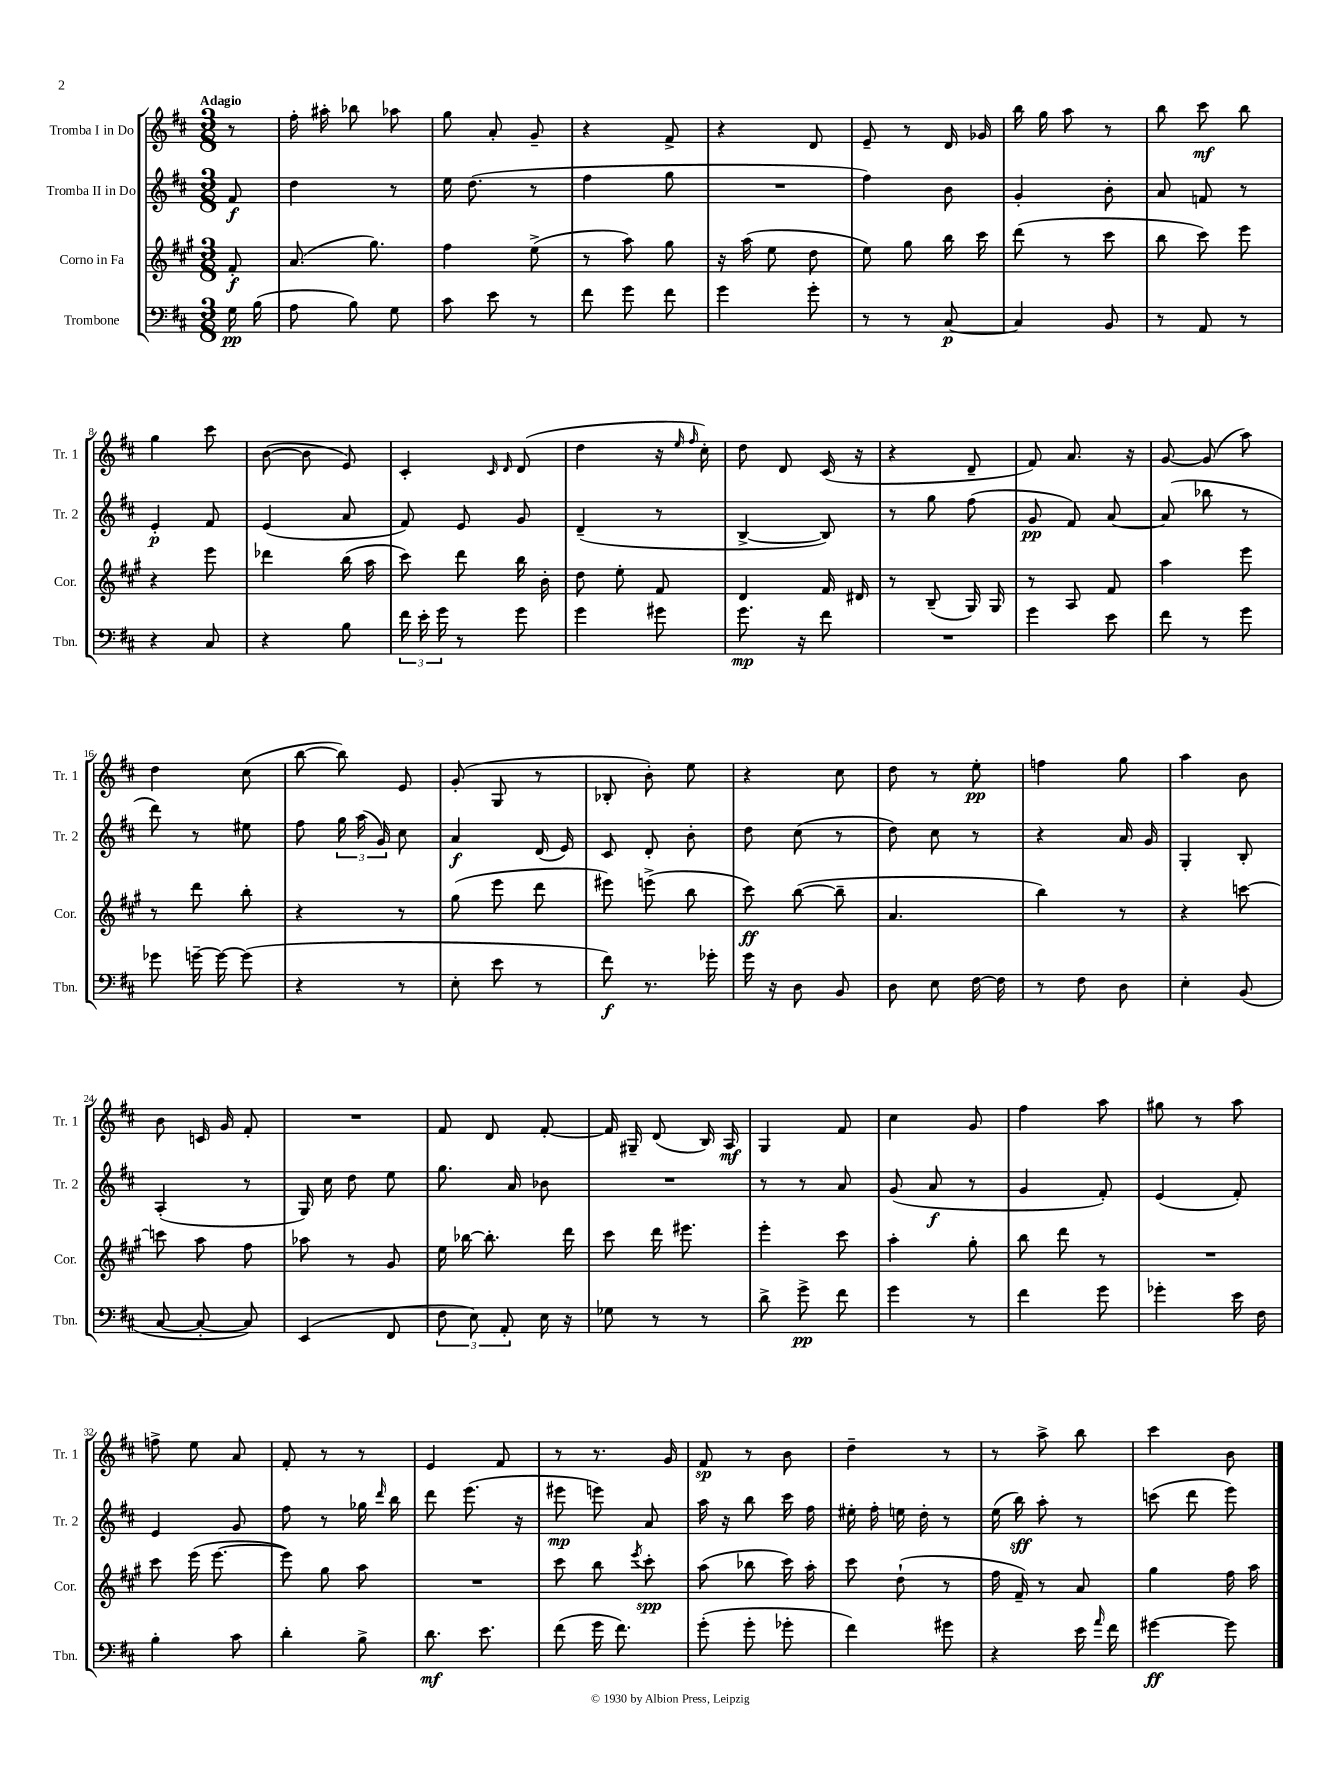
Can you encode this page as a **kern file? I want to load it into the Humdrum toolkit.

**kern	**dynam	**kern	**dynam	**kern	**dynam	**kern	**dynam
*part4	*part4	*part3	*part3	*part2	*part2	*part1	*part1
*staff4	*staff4	*staff3	*staff3	*staff2	*staff2	*staff1	*staff1
*I"Trombone	*	*I"Corno in Fa	*	*I"Tromba II in Do	*	*I"Tromba I in Do	*
*I'Tbn.	*	*I'Cor.	*	*I'Tr. 2	*	*I'Tr. 1	*
*clefF4	*	*clefG2	*	*clefG2	*	*clefG2	*
*k[f#c#]	*	*k[f#c#g#]	*	*k[f#c#]	*	*k[f#c#]	*
*M3/8	*	*M3/8	*	*M3/8	*	*M3/8	*
=	=	=	=	=	=	=	=
!	!	!	!	!	!	!LO:TX:a:B:t=Adagio	!
16G\	pp	8f#'/	f	8f#/	f	8r	.
(16B\	.	.	.	.	.	.	.
=1	=1	=1	=1	=1	=1	=1	=1
8A\	.	(8.a/	.	4dd\	.	16ff#'\	.
.	.	.	.	.	.	16aa#X'\	.
8B\)	.	.	.	.	.	8bb-X\	.
.	.	8.gg#\)	.	.	.	.	.
8G\	.	.	.	8r	.	8aa-X\	.
=2	=2	=2	=2	=2	=2	=2	=2
8c#\	.	4ff#\	.	16ee\	.	8gg\	.
.	.	.	.	(8.dd\	.	.	.
8e\	.	.	.	.	.	8a'/	.
8r	.	(8ee^\	.	8r	.	8g~/	.
=3	=3	=3	=3	=3	=3	=3	=3
8f#\	.	8r	.	4ff#\	.	4r	.
8g\	.	8aa\)	.	.	.	.	.
8f#\	.	8gg#\	.	8gg\	.	8f#^/	.
=4	=4	=4	=4	=4	=4	=4	=4
4g\	.	16r	.	4.r	.	4r	.
.	.	(16aa\	.	.	.	.	.
.	.	8ee\	.	.	.	.	.
8g'\	.	8dd\	.	.	.	8d/	.
=5	=5	=5	=5	=5	=5	=5	=5
8r	.	8ee\)	.	4ff#\)	.	8e~/	.
8r	.	8gg#\	.	.	.	8r	.
[8C#/	p	16bb\	.	8b\	.	16d/	.
.	.	16ccc#\	.	.	.	16g-X/	.
=6	=6	=6	=6	=6	=6	=6	=6
4C#/]	.	(8ddd\	.	4g'/	.	16bb\	.
.	.	.	.	.	.	16gg\	.
.	.	8r	.	.	.	8aa\	.
8BB/	.	8ccc#\	.	8b'\	.	8r	.
=7	=7	=7	=7	=7	=7	=7	=7
8r	.	8bb\	.	8a/	.	8bb\	.
8AA/	.	8ccc#\)	.	8fn/	.	8ccc#\	mf
8r	.	8eee\	.	8r	.	8bb\	.
!!LO:LB:g=z
=8	=8	=8	=8	=8	=8	=8	=8
4r	.	4r	.	4e'/	p	4gg\	.
8C#/	.	8eee\	.	8f#/	.	8ccc#\	.
=9	=9	=9	=9	=9	=9	=9	=9
4r	.	4ddd-X\	.	(4e/	.	([8b\	.
.	.	.	.	.	.	8b\]	.
8B\	.	(16bb\	.	8a/	.	8e/)	.
.	.	16aa\	.	.	.	.	.
=10	=10	=10	=10	=10	=10	=10	=10
24f#\	.	8ccc#\)	.	8f#/)	.	4c#'/	.
24e'\	.	.	.	.	.	.	.
24g\	.	.	.	.	.	.	.
8r	.	8ddd\	.	8e/	.	.	.
.	.	.	.	.	.	16qqc#/	.
.	.	.	.	.	.	16qqd/	.
8g\	.	16bb\	.	8g/	.	(8d/	.
.	.	16b'\	.	.	.	.	.
=11	=11	=11	=11	=11	=11	=11	=11
4g\	.	8dd\	.	(4d~/	.	4dd\	.
.	.	8ee'\	.	.	.	.	.
8g#X\	.	8f#/	.	8r	.	16r	.
.	.	.	.	.	.	16qqee/	.
.	.	.	.	.	.	16qqff#/	.
.	.	.	.	.	.	16cc#'\)	.
=12	=12	=12	=12	=12	=12	=12	=12
8.g\	mp	4d/	.	[4B^/	.	8dd\	.
.	.	.	.	.	.	8d/	.
16r	.	.	.	.	.	.	.
8f#\	.	16f#/	.	8B/])	.	(16c#/	.
.	.	16d#X/	.	.	.	16r	.
=13	=13	=13	=13	=13	=13	=13	=13
4.r	.	8r	.	8r	.	4r	.
.	.	(8B~/	.	8gg\	.	.	.
.	.	16G#/)	.	(8ff#\	.	8d~/	.
.	.	16G#/	.	.	.	.	.
=14	=14	=14	=14	=14	=14	=14	=14
4g\	.	8r	.	8g/	pp	8f#/)	.
.	.	8A/	.	8f#/)	.	8.a/	.
8e\	.	8f#/	.	[8a/	.	.	.
.	.	.	.	.	.	16r	.
=15	=15	=15	=15	=15	=15	=15	=15
8f#\	.	4aa\	.	(8a/]	.	[8g/	.
8r	.	.	.	8bb-X\	.	(8g/]	.
8g\	.	8eee\	.	8r	.	8aa\)	.
!!LO:LB:g=z
=16	=16	=16	=16	=16	=16	=16	=16
8g-X\	.	8r	.	8ddd\)	.	4dd\	.
[16gn~\	.	8ddd\	.	8r	.	.	.
16g\_	.	.	.	.	.	.	.
(8g\]	.	8bb'\	.	8ee#X\	.	(8cc#\	.
=17	=17	=17	=17	=17	=17	=17	=17
4r	.	4r	.	8ff#\	.	[8bb\	.
.	.	.	.	24gg\	.	8bb\])	.
.	.	.	.	(24aa\	.	.	.
.	.	.	.	24g/)	.	.	.
8r	.	8r	.	8cc#\	.	8e/	.
=18	=18	=18	=18	=18	=18	=18	=18
8E'\	.	(8gg#\	.	4a/	f	(8g'/	.
8e\	.	8eee\	.	.	.	8G/	.
8r	.	8ddd\	.	(16d/	.	8r	.
.	.	.	.	16e/)	.	.	.
=19	=19	=19	=19	=19	=19	=19	=19
8f#\)	f	8eee#X\)	.	8c#/	.	8B-X'/	.
8.r	.	(8eeen^\	.	8d'/	.	8b'\)	.
.	.	8bb\	.	8b'\	.	8ee\	.
16g-X'\	.	.	.	.	.	.	.
=20	=20	=20	=20	=20	=20	=20	=20
16g\	.	8ccc#\)	ff	8dd\	.	4r	.
16r	.	.	.	.	.	.	.
8D\	.	([8bb\	.	(8cc#\	.	.	.
8BB/	.	8bb~\]	.	8r	.	8cc#\	.
=21	=21	=21	=21	=21	=21	=21	=21
8D\	.	4.a/	.	8dd\)	.	8dd\	.
8E\	.	.	.	8cc#\	.	8r	.
[16F#\	.	.	.	8r	.	8ee'\	pp
16F#\]	.	.	.	.	.	.	.
=22	=22	=22	=22	=22	=22	=22	=22
8r	.	4bb\)	.	4r	.	4ffn\	.
8F#\	.	.	.	.	.	.	.
8D\	.	8r	.	16a/	.	8gg\	.
.	.	.	.	16g/	.	.	.
=23	=23	=23	=23	=23	=23	=23	=23
4E'\	.	4r	.	4G'/	.	4aa\	.
(8BB/	.	[8cccn\	.	8B'/	.	8b\	.
!!LO:LB:g=z
=24	=24	=24	=24	=24	=24	=24	=24
[8C#/	.	8cccn\]	.	(4A'/	.	8b\	.
8C#'/_	.	8aa\	.	.	.	16cn/	.
.	.	.	.	.	.	16g/	.
8C#/])	.	8ff#\	.	8r	.	8f#'/	.
=25	=25	=25	=25	=25	=25	=25	=25
(4EE/	.	8aa-X\	.	16G/)	.	4.r	.
.	.	.	.	16cc#\	.	.	.
.	.	8r	.	8dd\	.	.	.
8FF#/	.	8g#/	.	8ee\	.	.	.
=26	=26	=26	=26	=26	=26	=26	=26
12F#\	.	16ee\	.	8.gg\	.	8f#/	.
.	.	[16bb-X\	.	.	.	.	.
12E\)	.	.	.	.	.	.	.
.	.	8.bb-'\]	.	.	.	8d/	.
12AA'/	.	.	.	.	.	.	.
.	.	.	.	16a/	.	.	.
16E\	.	.	.	8b-X\	.	[8f#'/	.
16r	.	16ddd\	.	.	.	.	.
=27	=27	=27	=27	=27	=27	=27	=27
8G-X\	.	8ccc#\	.	4.r	.	16f#/]	.
.	.	.	.	.	.	16G#X~/	.
8r	.	16ddd\	.	.	.	(8d/	.
.	.	8.eee#X\	.	.	.	.	.
8r	.	.	.	.	.	16B/)	.
.	.	.	.	.	.	16A/	mf
=28	=28	=28	=28	=28	=28	=28	=28
8d^\	.	4eee'\	.	8r	.	4G/	.
8g^\	pp	.	.	8r	.	.	.
8f#\	.	8ccc#\	.	8a/	.	8f#/	.
=29	=29	=29	=29	=29	=29	=29	=29
4g\	.	4aa'\	.	(8g/	.	4cc#\	.
.	.	.	.	8a/	f	.	.
8r	.	8gg#'\	.	8r	.	8g/	.
=30	=30	=30	=30	=30	=30	=30	=30
4f#\	.	8bb\	.	4g/	.	4ff#\	.
.	.	8ddd\	.	.	.	.	.
8g\	.	8r	.	8f#'/)	.	8aa\	.
=31	=31	=31	=31	=31	=31	=31	=31
4g-X'\	.	4.r	.	(4e/	.	8gg#X\	.
.	.	.	.	.	.	8r	.
16e\	.	.	.	8f#'/)	.	8aa\	.
16F#\	.	.	.	.	.	.	.
!!LO:LB:g=z
=32	=32	=32	=32	=32	=32	=32	=32
4B'\	.	8ccc#\	.	4e/	.	8ffn^\	.
.	.	(16eee\	.	.	.	8ee\	.
.	.	[8.eee\	.	.	.	.	.
8c#\	.	.	.	8g/	.	8a/	.
=33	=33	=33	=33	=33	=33	=33	=33
4d'\	.	8eee\])	.	8ff#\	.	8f#'/	.
.	.	8gg#\	.	8r	.	8r	.
8B^\	.	8aa\	.	16gg-X\	.	8r	.
.	.	.	.	16qqddd/	.	.	.
.	.	.	.	16bb\	.	.	.
=34	=34	=34	=34	=34	=34	=34	=34
8.d\	mf	4.r	.	8ddd\	.	4e/	.
.	.	.	.	(8.eee\	.	.	.
8.e\	.	.	.	.	.	.	.
.	.	.	.	.	.	8f#/	.
.	.	.	.	16r	.	.	.
=35	=35	=35	=35	=35	=35	=35	=35
(8f#\	.	8ccc#\	.	8eee#X\	mp	8r	.
16g\	.	8bb\	.	8eeen\)	.	8.r	.
8.f#\)	.	.	.	.	.	.	.
.	.	8qeee/	.	.	.	.	.
.	.	8ccc#'\	spp	8a/	.	.	.
.	.	.	.	.	.	16g/	.
=36	=36	=36	=36	=36	=36	=36	=36
(8g'\	.	(8aa\	.	16aa\	.	8f#/	sp
.	.	.	.	16r	.	.	.
8g'\	.	8bb-X\	.	8bb\	.	8r	.
8g-X'\	.	16ccc#\)	.	16ccc#\	.	8b\	.
.	.	16aa'\	.	16ff#\	.	.	.
=37	=37	=37	=37	=37	=37	=37	=37
4f#\)	.	8ccc#\	.	16ee#X'\	.	4dd~\	.
.	.	.	.	16ff#'\	.	.	.
.	.	(8dd`\	.	16een\	.	.	.
.	.	.	.	16dd'\	.	.	.
8g#X\	.	8r	.	8r	.	8r	.
=38	=38	=38	=38	=38	=38	=38	=38
4r	.	16ff#\	.	(16ee\	.	8r	.
.	.	16f#~/)	.	16bb\)	sff	.	.
.	.	8r	.	8aa'\	.	8aa^\	.
16e\	.	8a/	.	8r	.	8bb\	.
16qqa/	.	.	.	.	.	.	.
16f#\	.	.	.	.	.	.	.
=39	=39	=39	=39	=39	=39	=39	=39
[4g#X\	ff	4gg#\	.	(8cccn\	.	4ccc#\	.
.	.	.	.	8ddd\	.	.	.
8g#\]	.	16ff#\	.	8eee\)	.	8b\	.
.	.	16aa\	.	.	.	.	.
==	==	==	==	==	==	==	==
*-	*-	*-	*-	*-	*-	*-	*-
